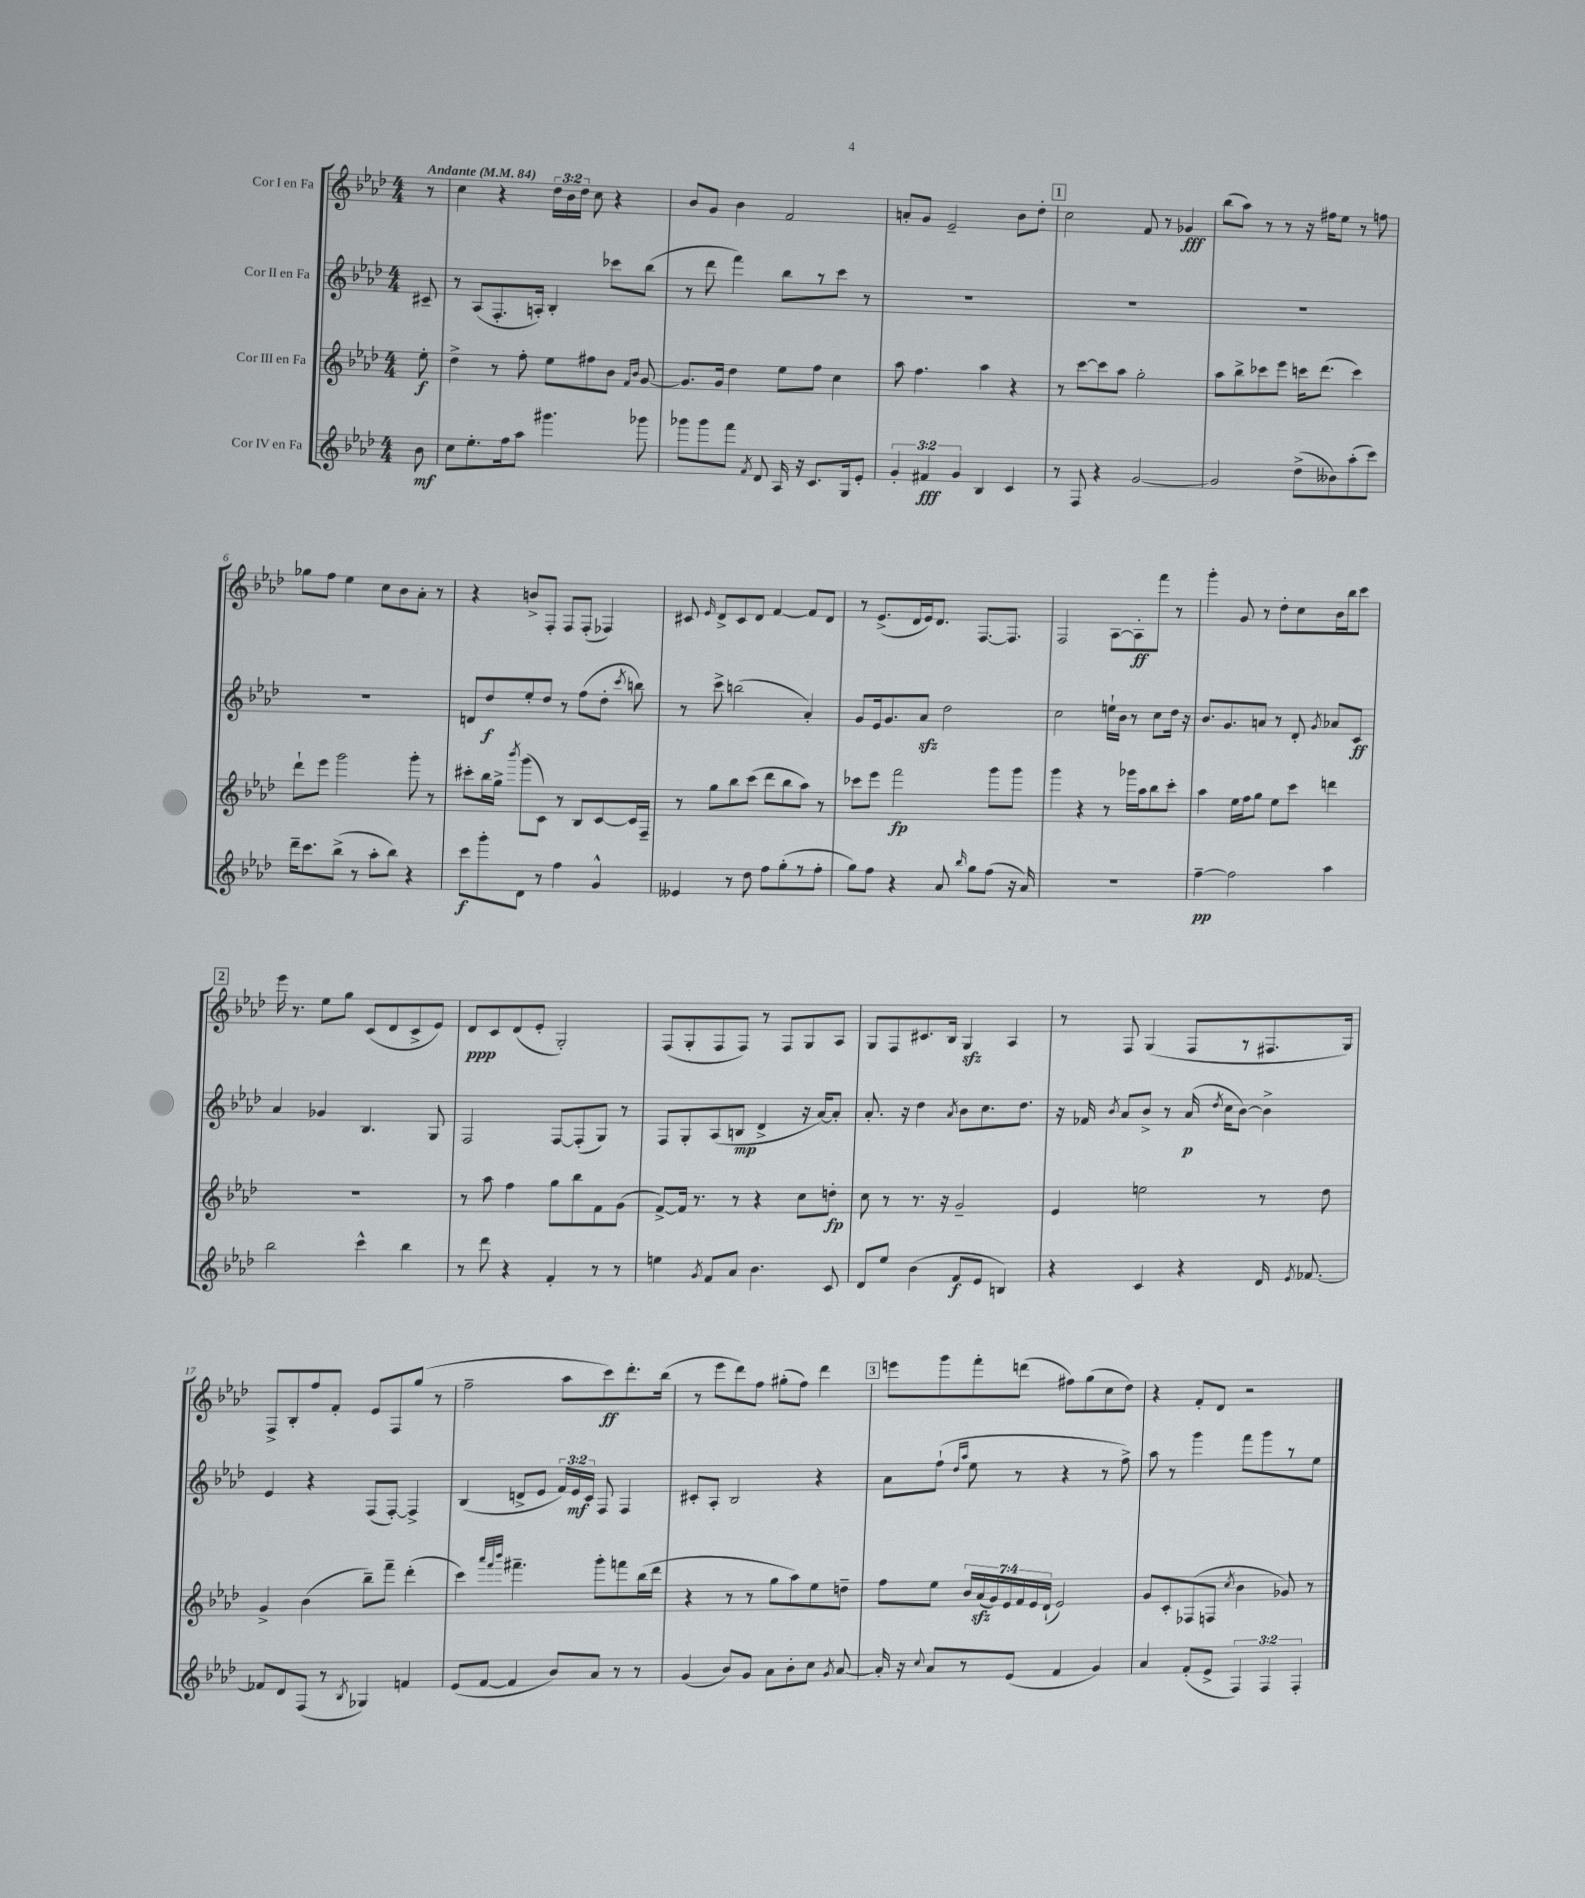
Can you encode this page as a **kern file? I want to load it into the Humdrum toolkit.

**kern	**kern	**kern	**kern
*staff4	*staff3	*staff2	*staff1
*clefG2	*clefG2	*clefG2	*clefG2
*k[b-e-a-d-]	*k[b-e-a-d-]	*k[b-e-a-d-]	*k[b-e-a-d-]
*M4/4	*M4/4	*M4/4	*M4/4
*MM84	*MM84	*MM84	*MM84
8b-	8ee-'	8c#~	8r
=	=	=	=
8cc	4dd-^	8r	4cc
8.ee-'	.	(8A-	.
.	8r	8.F'	4r
16ff	.	.	.
8aa-	8ff'	.	.
.	.	16A')	.
4.ggg#	8ee-	4B-'	24dd-
.	.	.	24b-
.	.	.	24dd-
.	8ff#	.	8cc
.	8b-	8ccc-	4r
.	16qqf	.	.
.	16qqb-	.	.
8ggg-	[8g	(8bb-	.
=	=	=	=
8ggg-	8.g]	8r	8b-
8ggg-	.	8ddd-	8g
.	16g	.	.
8fff	4dd-	4fff)	4b-
8qf	.	.	.
8d-	.	.	.
16A-	8ee-	8bb-	2f
16r	.	.	.
8.c	8ff	8r	.
.	4cc	8ccc	.
16G	.	.	.
8e-'	.	8r	.
=	=	=	=
6g'	8aa-	1r	8a'
.	4.ff	.	8g
6f#	.	.	.
.	.	.	2e-~
6g	.	.	.
4B-	4aa-	.	.
4c	4r	.	8b-
.	.	.	8dd-'
=	=	=	=
8r	8r	1r	2cc
8F	[8ccc	.	.
4r	8ccc]	.	.
.	8aa-	.	.
[2g	2gg'	.	8f
.	.	.	8r
.	.	.	4g-
=	=	=	=
2g]	8aa-	1r	(8bb-
.	8bb-^	.	8aa-)
.	8ccc-	.	8r
.	8eee-	.	8r
(8dd-^	16ccc	.	16r
.	(8.ddd-	.	16ff#
8b--)	.	.	8ee-
(8aa-'	4ccc)	.	8r
8ccc)	.	.	8ff
=	=	=	=
16ddd-~	8ddd-`	1r	8gg-
8.ccc	.	.	.
.	8eee-	.	8ff
(8bb-^	2ggg	.	4ee-
8r	.	.	.
8aa-'	.	.	8cc
8bb-)	.	.	8b-
4r	8ggg'	.	8a-'
.	8r	.	8r
=	=	=	=
8ccc	8ccc#'	8d	4r
8ggg'	16bb-	8dd-	.
.	16gg^	.	.
.	8qbbb-	.	.
8d-	(8ggg	8ee-'	8b^
8r	8c)	8dd-	8F'
4ff	8r	8r	8F
.	8B-	(8ff	(8F'
4g^^	[8c	8dd-'	4F-)
.	.	8qccc	.
.	16c]	8bb)	.
.	16F~	.	.
=	=	=	=
4e--	8r	8r	8c#
.	.	.	16qqe-
.	8gg	8ccc^	8d-^
8r	8bb-	(2bb	8c#
8dd-	(8ccc	.	8d-
8ff	8ddd-	.	[4f
(8gg'	8bb-	.	.
8r	8aa-)	4a-')	8f]
8ff'	8r	.	8d-
=	=	=	=
8gg)	8ccc-	8g	8r
8ff	8eee-	16e-	(8.e-^
.	.	8.g	.
4r	2fff	.	.
.	.	.	16d-
.	.	8a-	16e-)
.	.	.	8.d-
8a-	.	2dd-	.
16qqbb-	.	.	.
8gg	.	.	[8.F
(8ff	8ggg	.	.
.	.	.	8.F]
16r	8ggg	.	.
16a-)	.	.	.
=	=	=	=
1r	4ggg	2cc	2F
.	4r	.	.
.	8r	16ee`	[8A-
.	.	16b-	.
.	16ggg-	8r	8A-']
.	16aa-	.	.
.	8bb-	8cc	8fff
.	8ccc'	16dd-	8r
.	.	16r	.
=	=	=	=
[4ff~	4aa-	8.b-	4ggg'
.	.	8.g	.
2ff]	16ee-	.	8g
.	16ff	.	.
.	8gg	8a	8r
.	8ee-	8r	8dd-'
.	8ccc	8d-'	8cc
.	.	8qg	.
4aa-	4ddd	8a-	16b-
.	.	.	16bb-
.	.	8c	8ccc
=	=	=	=
2bb-	1r	4a-	16eee-
.	.	.	8.r
.	.	4g-	8ee-
.	.	.	8gg
4ccc^^	.	4.B-	(8c
.	.	.	8d-
4bb-	.	.	8c^
.	.	8G	8e-)
=	=	=	=
8r	8r	2F	8d-
8ddd-	8aa-	.	8c
4r	4ff	.	(8d-
.	.	.	8e-'
4f'	8gg	[8F	2G')
.	8bb-	(8F']	.
8r	8f	8G)	.
8r	(8g	8r	.
=	=	=	=
4ee	[8f^)	8F	(8F
.	16f]	8G'	8G'
.	8.r	.	.
8qg	.	.	.
8f	.	(8A-	8F
8a-	8r	8B	8F)
4.b-	4r	4d-^	8r
.	.	.	8F
.	8cc	16r	8G
.	.	[16a-)	.
8c	8dd'	8a-']	8A-
=	=	=	=
8d-	8cc	8.a-'	8G
8ee-	8r	.	8F
.	.	16r	.
(4b-	8.r	4dd-	8.c#
.	16r	.	16B-
.	.	8qa-	.
8f	2g~	8b-	4G
8e-	.	8.cc	.
4B)	.	.	4A-
.	.	8.dd-	.
=	=	=	=
4r	4e-	16r	8r
.	.	16f-	.
.	.	8qb-	.
.	.	8a-	8F
4c	2ee	8b-^	(4G
.	.	8r	.
4r	.	(16a-	8F
.	.	8qdd-	.
.	.	16cc	.
.	.	[8b-)	8r
16d-	8r	4b-^]	8.F#
8qe-	.	.	.
[8.f-	.	.	.
.	8dd-	.	.
.	.	.	16G)
=	=	=	=
8f-]	4g^	4e-	8F^
8d-	.	.	8B-'
(8F	(4b-	4r	8ff
8r	.	.	8f'
8qB-	.	.	.
4G-)	8bb-~)	(8F	8e-
.	8fff~	[8F')	8F
4f	(4ddd-'	4F^]	(8gg
.	.	.	8r
=	=	=	=
(8e-	4ccc)	(4B-	2ff~
[8f	.	.	.
.	32qqaaa-	.	.
.	32qqfff	.	.
.	32qqbbb-	.	.
4f]	4.fff#~	8d^	.
.	.	8e-	.
8b-)	.	24f)	8aa-
.	.	24e-	.
.	.	24c	.
8a-	8ggg'	8F	8ccc)
8r	8fff	4F	8.ddd-'
8r	(16bb-	.	.
.	16ddd-	.	(16bb-
=	=	=	=
(4g	4r	8c#'	8r
.	.	8A-'	8eee-
8b-)	8r	2B-	8ddd-)
8g	8r	.	8ff
8a-	8gg	.	(8gg#'
8b-'	8aa-)	.	8ff)
8cc	8ee-	4r	4ddd-
8qg	.	.	.
[8a-	8dd~	.	.
=	=	=	=
16a-']	8ff	8a-	8eee
16r	.	.	.
8qqcc	.	.	.
8a-	8ee-	(8ff`	8ggg
.	.	16qqdd-	.
.	.	16qqaa-	.
8r	28b-	8ee-	8fff'
.	(28a-	.	.
.	28g)	.	.
.	28e-	.	.
(8e-	.	8r	(8ddd
.	28f	.	.
.	28e-	.	.
.	(28d-`	.	.
4f	2e-)	4r	8ff#)
.	.	.	(8gg
4g)	.	8r	8cc
.	.	8ff^)	8dd-)
=	=	=	=
4a-	8g	8aa-	4r
.	8c'	8r	.
(8f'	(8F-	4ggg	8f'
8e-^	8F	.	8d-
.	8qcc	.	.
6F)	4b-	8fff	2r
.	.	8ggg	.
6F	.	.	.
.	8g-)	8r	.
6F'	.	.	.
.	8r	8ee-	.
==	==	==	==
*-	*-	*-	*-
